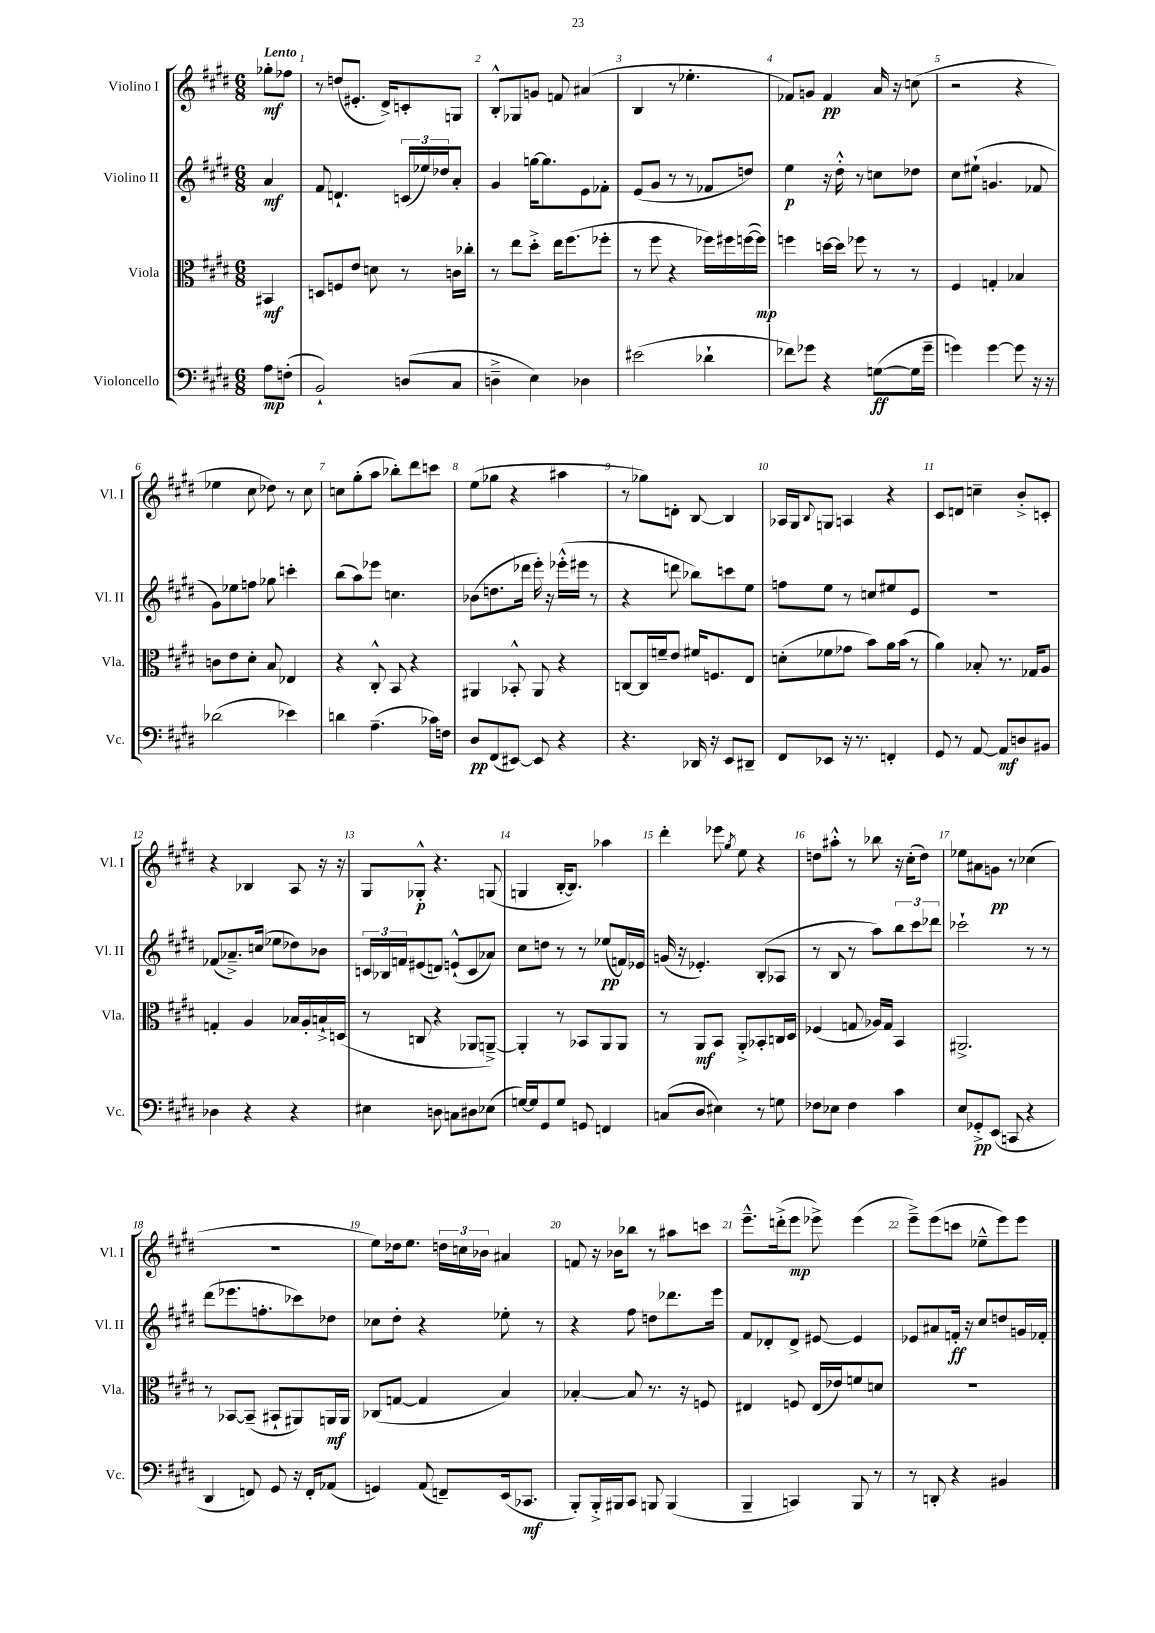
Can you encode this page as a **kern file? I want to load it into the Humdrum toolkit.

**kern	**dynam	**kern	**dynam	**kern	**dynam	**kern	**dynam
*part4	*part4	*part3	*part3	*part2	*part2	*part1	*part1
*staff4	*staff4	*staff3	*staff3	*staff2	*staff2	*staff1	*staff1
*I"Violoncello	*	*I"Viola	*	*I"Violino II	*	*I"Violino I	*
*I'Vc.	*	*I'Vla.	*	*I'Vl. II	*	*I'Vl. I	*
*clefF4	*	*clefC3	*	*clefG2	*	*clefG2	*
*k[f#c#g#d#]	*	*k[f#c#g#d#]	*	*k[f#c#g#d#]	*	*k[f#c#g#d#]	*
*M6/8	*	*M6/8	*	*M6/8	*	*M6/8	*
=	=	=	=	=	=	=	=
!	!	!	!	!	!	!LO:TX:a:B:t=Lento	!
8A\L	mp	4BB#X/	mf	4a/	mf	8gg-X'\L	mf
(8Fn'\J	.	.	.	.	.	8ff-X\J	.
=1	=1	=1	=1	=1	=1	=1	=1
2BB`/)	.	8Dn/L	.	8f#/	.	8r	.
.	.	8Fn/	.	4.dn`/	.	(8ddn/L	.
.	.	8e/J	.	.	.	8.e#X'/J	.
.	.	8dn\	.	.	.	.	.
.	.	.	.	.	.	16d#^/KL)	.
(8Dn/L	.	8r	.	(24cn/LL	.	8cn'/	.
.	.	.	.	24ee-X/)	.	.	.
.	.	.	.	24dd-X/J	.	.	.
8C#/J	.	16cn\LL	.	8a'/J	.	8Gn/J	.
.	.	16cc-X'\JJ	.	.	.	.	.
=2	=2	=2	=2	=2	=2	=2	=2
4Dn~^\	.	8r	.	4g#/	.	8B'^^/L	.
.	.	8ee\L	.	.	.	8G-X/	.
4E\)	.	8dd#'^\J	.	[16ggn\KL	.	8gn/J	.
.	.	.	.	8.gg\]	.	.	.
.	.	16ee\KL	.	.	.	8fn/	.
.	.	(8.ff#\	.	.	.	.	.
4D-X\	.	.	.	8e\	.	(4a#X/	.
.	.	8ff-X'\J	.	8f-X'\J	.	.	.
=3	=3	=3	=3	=3	=3	=3	=3
(2e#X\	.	8r	.	(8e/L	.	4B/	.
.	.	8ff#\	.	8g#/J	.	.	.
.	.	4r	.	8r	.	8r	.
.	.	.	.	8r	.	4.ee-X'\	.
4d-X`\	.	16ff-X\LL)	.	8f-X/L	.	.	.
.	.	16ff#X\	.	.	.	.	.
.	.	([16ffn\	.	8ddn/J)	.	.	.
.	.	16ff\JJ])	mp	.	.	.	.
=4	=4	=4	=4	=4	=4	=4	=4
8f-X\L)	.	4ffn\	.	4ee\	p	8f-X/L)	.
8g-X\J	.	.	.	.	.	8gn/J	.
4r	.	[16ddn\LL	.	16r	.	4f-/	pp
.	.	16dd\JJ]	.	16dd#'^^\	.	.	.
.	.	8ff-X\	.	8r	.	.	.
([8Gn\L	ff	8r	.	8ccn\L	.	16a/	.
.	.	.	.	.	.	16r	.
16G\L]	.	8r	.	8dd-X\J	.	(8ccn\	.
16g-~\JJ	.	.	.	.	.	.	.
=5	=5	=5	=5	=5	=5	=5	=5
4gn\)	.	4F#/	.	8cc#\L	.	2r	.
.	.	.	.	(8ee#X`\J	.	.	.
[4g\	.	4Gn'/	.	4.gn/	.	.	.
8g\]	.	4B-X/	.	.	.	4r	.
16r	.	.	.	8f-X/	.	.	.
16r	.	.	.	.	.	.	.
!!LO:LB:g=z
=6	=6	=6	=6	=6	=6	=6	=6
(2d-X\	.	8cn\L	.	8g#\L)	.	4ee-X\	.
.	.	8e\	.	8ee-X\	.	.	.
.	.	8d#'\J	.	8ffn\J	.	8cc#\	.
.	.	8B/	.	8gg-X\	.	8dd-X\)	.
4e-X\)	.	4E-X/	.	4cccn'\	.	8r	.
.	.	.	.	.	.	8cc#\	.
=7	=7	=7	=7	=7	=7	=7	=7
4dn\	.	4r	.	(8bb\L	.	8ccn\L	.
.	.	.	.	8aa\)	.	(8gg#'\	.
(4.A~\	.	8C#'^^/	.	8eee-X\J	.	8aa\J	.
.	.	8BB/	.	4.ccn\	.	8bb-X'\L)	.
.	.	4r	.	.	.	8ddd#\	.
16c-X\LL)	.	.	.	.	.	8cccn\J	.
16Fn\JJ	.	.	.	.	.	.	.
=8	=8	=8	=8	=8	=8	=8	=8
8D#/L	pp	4AA#X/	.	(8b-X\L	.	(8ee\L	.
(8FF#/	.	.	.	8.ddn\	.	8gg-X\J	.
[8EE#X/J)	.	8BB-X'^^/	.	.	.	4r	.
.	.	.	.	16ddd-X\Jk	.	.	.
8EE#/]	.	8AA#/	.	16eee'\)	.	.	.
.	.	.	.	16r	.	.	.
4r	.	4r	.	(16eee-X'^^\LL	.	4aa#X\	.
.	.	.	.	16eee#X\JJ	.	.	.
.	.	.	.	8r	.	.	.
=9	=9	=9	=9	=9	=9	=9	=9
4.r	.	[8Cn/L	.	4r	.	8r	.
.	.	16C/L]	.	.	.	8gg-X\L)	.
.	.	16fn~/J	.	.	.	.	.
.	.	8e/J	.	8dddn\	.	8dn'\J	.
16DD-X/	.	16f#X/KL	.	8bb-X\L)	.	[8B/	.
16r	.	8.Fn/	.	.	.	.	.
8EE/L	.	.	.	8cccn\	.	4B/]	.
8DD#X~/J	.	8E/J	.	8ee\J	.	.	.
=10	=10	=10	=10	=10	=10	=10	=10
8FF#/L	.	(8dn'\L	.	8ffn\L	.	16A-X/LL	.
.	.	.	.	.	.	16G#/J	.
.	.	.	.	.	.	8qqB/	.
8EE-X/J	.	8f-X\	.	8ee\J	.	8Gn/J	.
16r	.	8g-X\J	.	8r	.	4An/	.
8.r	.	.	.	.	.	.	.
.	.	8b\L)	.	8ccn/L	.	.	.
4FFn'/	.	16a\L	.	8ee#X/	.	4r	.
.	.	(16b\JJ	.	.	.	.	.
.	.	8r	.	8e/J	.	.	.
=11	=11	=11	=11	=11	=11	=11	=11
8GG#/	.	4a\)	.	2.r	.	8c#/L	.
8r	.	.	.	.	.	8dn/J	.
[8AA/	.	8B-X'/	.	.	.	4ccn~\	.
8AA/L]	mf	8.r	.	.	.	.	.
8Dn/	.	.	.	.	.	8b'^/L	.
.	.	16G-X/KL	.	.	.	.	.
8BB#X/J	.	8A/J	.	.	.	8cn'/J	.
!!LO:LB:g=z
=12	=12	=12	=12	=12	=12	=12	=12
4D-X\	.	4Gn'/	.	(8f-X/L	.	4r	.
.	.	.	.	8.a-X~^/)	.	.	.
4r	.	4A/	.	.	.	4B-X/	.
.	.	.	.	(16ccn/Jk	.	.	.
.	.	.	.	8ee-X\L	.	.	.
4r	.	16B-X/LL	.	8dd-X\)	.	8A/	.
.	.	16A'/	.	.	.	.	.
.	.	16Bn`^/	.	8b-X\J	.	16r	.
.	.	(16Dn/JJ	.	.	.	16r	.
=13	=13	=13	=13	=13	=13	=13	=13
4E#X\	.	8r	.	24cn/LL	.	8G#/L	.
.	.	.	.	24B-X/	.	.	.
.	.	.	.	24fn/J	.	.	.
.	.	8Cn/	.	(8e#X/	.	8G-X'^^/J	p
8Dn\	.	4r	.	8dn/J)	.	4.r	.
8Cn\L	.	.	.	(8en`^^/L	.	.	.
8D#X\	.	8AA-X/L	.	8c/	.	.	.
(8E-X\J	.	[8AAn~^/J)	.	8a-X/J)	.	(8Gn/	.
=14	=14	=14	=14	=14	=14	=14	=14
[16Gn/LL)	.	4AA'/]	.	8cc#\L	.	4Gn/	.
16G/J]	.	.	.	.	.	.	.
8GG#/	.	.	.	8ddn\J	.	.	.
8G/J	.	8r	.	8r	.	[16B'/KL	.
.	.	.	.	.	.	8.B/J])	.
8GGn/	.	8BB-X/L	.	8r	.	.	.
4FFn/	.	8AA/	.	(8ee-X/L	pp	4aa-X\	.
.	.	8AA/J	.	16fn/L)	.	.	.
.	.	.	.	16e-X/JJ	.	.	.
=15	=15	=15	=15	=15	=15	=15	=15
(8Cn/L	.	8r	.	(16gn/	.	4ddd#'\	.
.	.	.	.	16r	.	.	.
8D#/J	.	8AA/L	mf	4.e-X'/)	.	.	.
4E#X\)	.	8BB/J	.	.	.	8eee-X\	.
.	.	.	.	.	.	8qgg#/	.
.	.	8AA'^/L	.	.	.	8ee\	.
8r	.	8BB-X'/	.	(8B'/L	.	4r	.
8Gn\	.	16Cn/L	.	8A-X/J	.	.	.
.	.	16D#/JJ	.	.	.	.	.
=16	=16	=16	=16	=16	=16	=16	=16
8F-X\L	.	(4F-X/	.	8r	.	8ddn\L	.
8E-X\J	.	.	.	8B/	.	8aa#X'^^\J	.
4F-\	.	8Gn/	.	8r	.	8r	.
.	.	16A-X/LL)	.	8aa\L)	.	8bb-X\	.
.	.	16G/JJ	.	.	.	.	.
4c#\	.	4BB/	.	12bb\	.	16r	.
.	.	.	.	.	.	(16cc#'\KL	.
.	.	.	.	12ccc#\	.	.	.
.	.	.	.	.	.	8dd\J)	.
.	.	.	.	12ddd-X\J	.	.	.
=17	=17	=17	=17	=17	=17	=17	=17
8E/L	.	2.AA#X^/	.	2ccc-X`\	.	8ee-X\L	.
8GG-X'^/	pp	.	.	.	.	8a#X\	.
(8EE/J	.	.	.	.	.	8gn\J	pp
8CCn/	.	.	.	.	.	8r	.
4r	.	.	.	8r	.	(4cc-X\	.
.	.	.	.	8r	.	.	.
!!LO:LB:g=z
=18	=18	=18	=18	=18	=18	=18	=18
4DD#/	.	8r	.	(8ddd#\L	.	2.r	.
.	.	[8BB-X/L	.	8.eee-X\	.	.	.
8FFn/)	.	(8BB-~/J]	.	.	.	.	.
.	.	.	.	8.ffn'\	.	.	.
8GG#/	.	8BB#X`/L	.	.	.	.	.
16r	.	8AA#X/)	.	8ccc-X\)	.	.	.
16FF'/KL	.	.	.	.	.	.	.
(8AA-X/J	.	16AAn/L	mf	8dd-X\J	.	.	.
.	.	16AA/JJ	.	.	.	.	.
=19	=19	=19	=19	=19	=19	=19	=19
4GGn/)	.	(8C-X/L	.	8cc-X\L	.	8ee\L)	.
.	.	[8Gn/J	.	8dd#'\J	.	16dd-X\k	.
.	.	.	.	.	.	8.ee\J	.
(8AA/	.	4G/]	.	4r	.	.	.
8FFn~/L)	.	.	.	.	.	24ddn\LL	.
.	.	.	.	.	.	24ccn\	.
.	.	.	.	.	.	24b-X\JJ	.
(16EE/k	.	4B/)	.	8ee-X'\	.	4a#X/	.
8.CC-X/J	mf	.	.	.	.	.	.
.	.	.	.	8r	.	.	.
=20	=20	=20	=20	=20	=20	=20	=20
8BBB'/L)	.	[4B-X'/	.	4r	.	8fn/	.
16BBB'^/L	.	.	.	.	.	16r	.
16BBB#X/J	.	.	.	.	.	16b-X\KL	.
8CC#/J	.	8B-/]	.	8ff#\	.	8bb-X\J	.
8BBBn/	.	8.r	.	8ddn\L	.	8r	.
(4BBB/	.	.	.	8.ddd-X\	.	8aa#X\L	.
.	.	16r	.	.	.	.	.
.	.	8Fn/	.	.	.	8cccn\J	.
.	.	.	.	16eee\Jk	.	.	.
=21	=21	=21	=21	=21	=21	=21	=21
4BBB~/	.	4E#X/	.	8f#/L	.	8.eee~^^\L	.
.	.	.	.	8d-X'/	.	.	.
.	.	.	.	.	.	(16dddn'^\k	.
4CCn/)	.	8Fn/	.	8d-^/J	.	8eee\J	mp
.	.	(16E#/LL	.	[8e#X/	.	8eee-X^\)	.
.	.	16e-X/J)	.	.	.	.	.
8BBB/	.	8fn/	.	4e#/]	.	(4eee-\	.
8r	.	8dn/J	.	.	.	.	.
=22	=22	=22	=22	=22	=22	=22	=22
8r	.	2.r	.	8e-X/L	.	8eee~^\L)	.
8DDn'/	.	.	.	8a#X/	.	(8eee\	.
4r	.	.	.	16fn'/Jk	ff	8cccn\J	.
.	.	.	.	16r	.	.	.
.	.	.	.	8cc#/L	.	8ee-X~^^\L	.
4BB#X/	.	.	.	8ddn/	.	8eee\)	.
.	.	.	.	16gn/L	.	8eee\J	.
.	.	.	.	16f-X'/JJ	.	.	.
==	==	==	==	==	==	==	==
*-	*-	*-	*-	*-	*-	*-	*-
